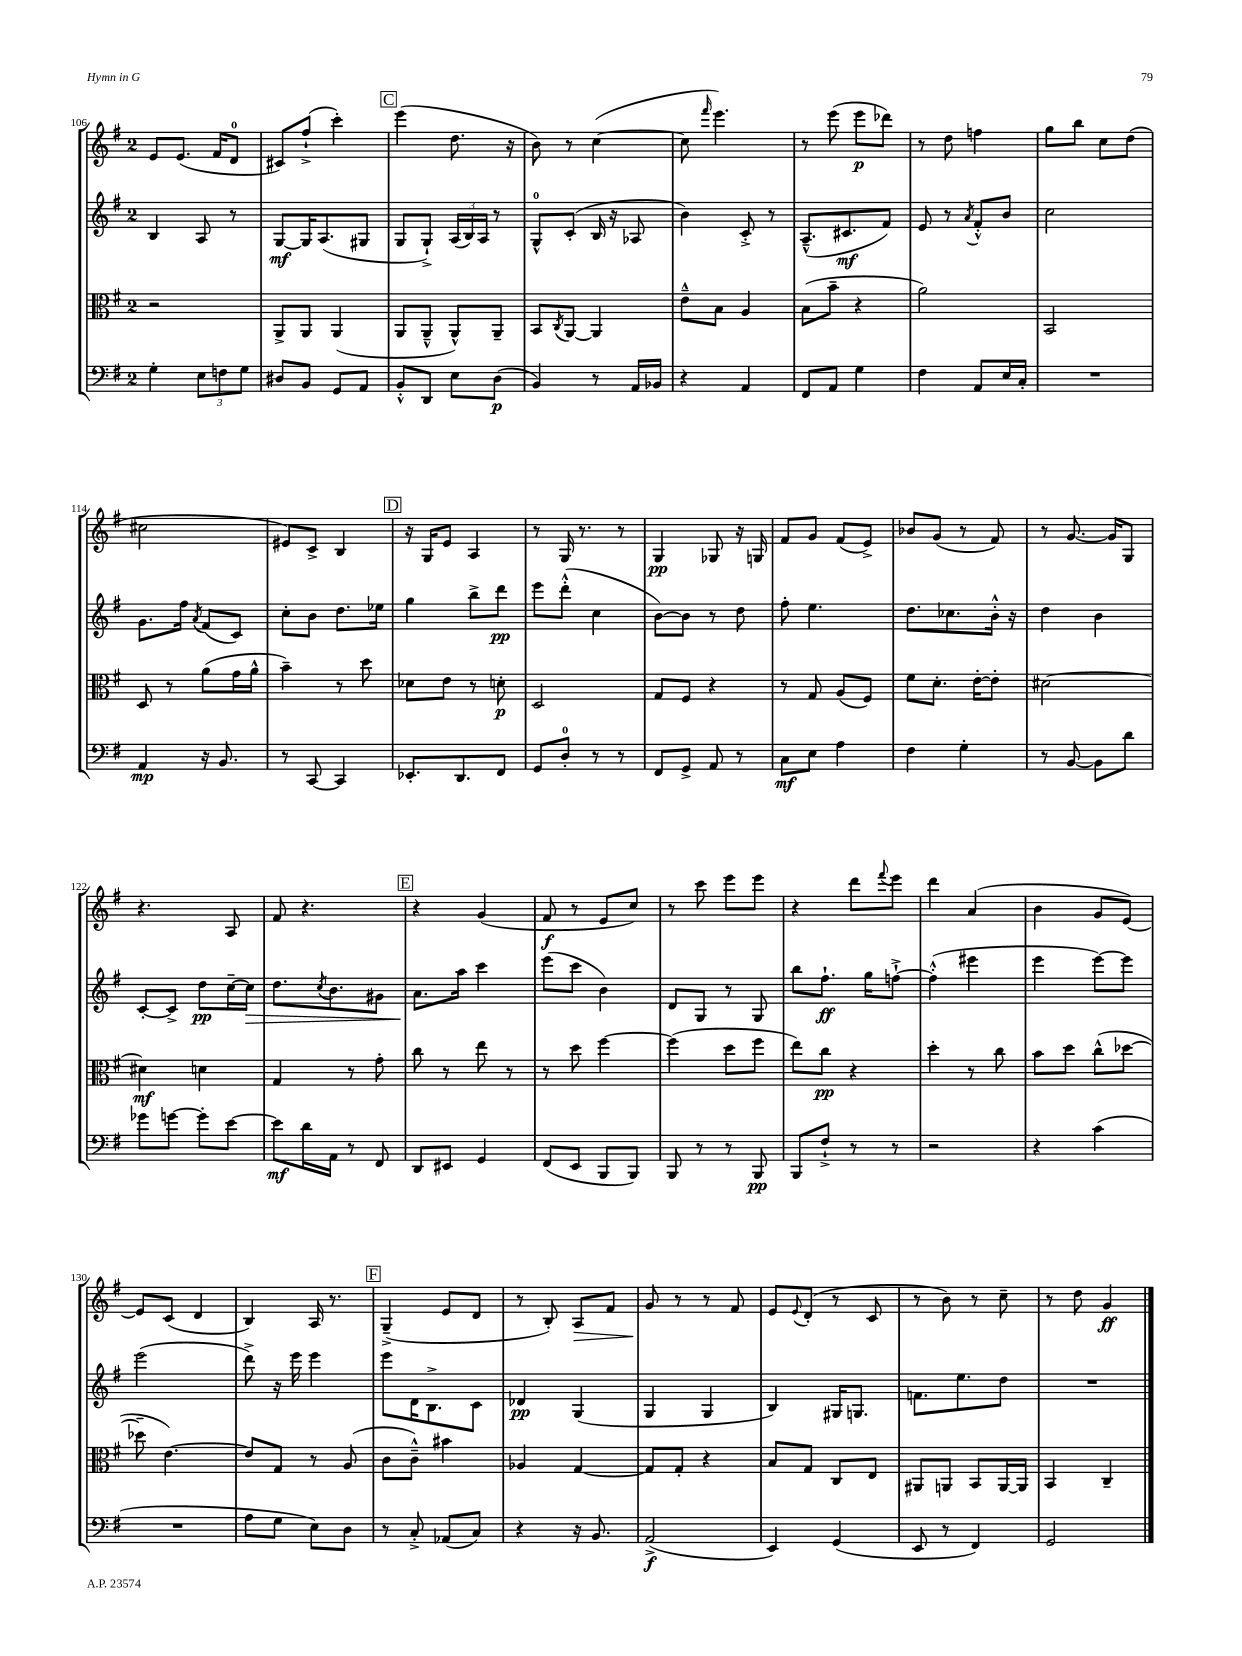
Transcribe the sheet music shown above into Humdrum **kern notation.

**kern	**kern	**kern	**kern
*staff4	*staff3	*staff2	*staff1
*clefF4	*clefC3	*clefG2	*clefG2
*k[f#]	*k[f#]	*k[f#]	*k[f#]
*M2/4	*M2/4	*M2/4	*M2/4
4G'\	2r	4B/	8e/L
.	.	.	(8.e/J
12E\L	.	8A/	.
.	.	.	16f#/LK
12F\	.	.	.
.	.	8r	8d/J
12G\J	.	.	.
=	=	=	=
8D#/L	8AA^/L	[8G/L	8c#/L)
8BB/J	8AA/J	16G/]K	(8ff#`^/J
.	.	(8.A/	.
8GG/L	(4AA/	.	4ccc'\)
8AA/J	.	8G#/J	.
=	=	=	=
8BB'^^/L	8AA/L	8G/L	(4eee\
8DD/J	8AA~^^/J	8G`^/J)	.
8E\L	8AA^^/L)	(24A/LL	8.dd\
.	.	24B/)	.
.	.	24A/JJ	.
(8D\J	8AA~/J	8r	.
.	.	.	16r
=	=	=	=
4BB/)	8BB/L	8G^^/L	8b\)
.	8qC/	.	.
.	[8AA/J	(8c'/J	8r
8r	4AA/]	16B/	([4cc\
.	.	16r	.
16AA/LL	.	8A-/	.
16BB-/JJ	.	.	.
=	=	=	=
4r	8e~^^\L	4b\)	8cc\]
.	.	.	16qqfff#/
.	8B\J	.	4.eee\)
4AA/	4A/	8c'^/	.
.	.	8r	.
=	=	=	=
8FF#/L	(8B\L	(8.A~^^/L	8r
8AA/J	8b~\J	.	(8eee\
.	.	8.c#/	.
4G\	4r	.	8eee\L
.	.	8f#/J)	8ddd-\J)
=	=	=	=
4F#\	2a\)	8e/	8r
.	.	8r	8dd\
.	.	8qa/	.
8AA/L	.	8f#'^^/L	4ff\
16E/L	.	8b/J	.
16C'/JJ	.	.	.
=	=	=	=
2r	2BB/	2cc\	8gg\L
.	.	.	8bb\J
.	.	.	8cc\L
.	.	.	(8dd\J
=	=	=	=
4AA/	8D/	8.g\L	2cc#\
.	8r	.	.
.	.	16ff#\Jk	.
.	.	8qa/	.
16r	(8a\L	(8f#/L	.
8.BB/	.	.	.
.	16g\L	8c/J)	.
.	16a^^\JJ	.	.
=	=	=	=
8r	4b~\)	8cc'\L	8e#/L)
[8CC/	.	8b\J	8c^/J
4CC/]	8r	8.dd\L	4B/
.	8dd\	.	.
.	.	16ee-\Jk	.
=	=	=	=
8.EE-'/L	8d-\L	4gg\	16r
.	.	.	16G/LK
.	8e\J	.	8e/J
8.DD/	.	.	.
.	8r	8bb^\L	4A/
8FF#/J	8d'\	8ddd\J	.
=	=	=	=
8GG/L	2D/	8eee\L	8r
8D'/J	.	(8ddd'^^\J	16G/
.	.	.	8.r
8r	.	4cc\	.
8r	.	.	8r
=	=	=	=
8FF#/L	8G/L	[8b\L)	4G/
8GG^/J	8F#/J	8b\]J	.
8AA/	4r	8r	8G-/
8r	.	8dd\	16r
.	.	.	16G/
=	=	=	=
8C\L	8r	8ff#'\	8f#/L
8E\J	8G/	4.ee\	8g/J
4A\	(8A/L	.	(8f#/L
.	8F#/J)	.	8e^/J)
=	=	=	=
4F#\	8f#\L	8.dd\L	8b-/L
.	8.d'\J	.	(8g/J
.	.	8.cc-\	.
4G'\	.	.	8r
.	[16e'\LK	.	.
.	8e'\]J	16b'^^\Jk	8f#/)
.	.	16r	.
=	=	=	=
8r	[2d#\	4dd\	8r
[8BB/	.	.	[8.g/
8BB\]L	.	4b\	.
.	.	.	16g/]LK
8d\J	.	.	8G/J
=	=	=	=
8g-\L	4d#\]	[8c'/L	4.r
[8g\J	.	8c^/]J	.
8g'\]L	4d\	8dd\L	.
[8e\J	.	[16cc~\L	8A/
.	.	16cc\]JJ	.
=	=	=	=
8e\]L	4G/	8.dd\L	8f#/
16d\L	.	.	4.r
.	.	8qcc/	.
16AA\JJ	.	8.b\	.
8r	8r	.	.
8FF#/	8g'\	8g#\J	.
=	=	=	=
8DD/L	8cc\	8.a\L	4r
8EE#/J	8r	.	.
.	.	16aa\Jk	.
4GG/	8ee\	4ccc\	(4g/
.	8r	.	.
=	=	=	=
(8FF#/L	8r	(8eee\L	8f#/
8EE/J	8dd\	8ccc\J	8r
8BBB/L	[4ff#\	4b\)	8e/L
8BBB/J)	.	.	8cc/J)
=	=	=	=
8BBB/	(4ff#\]	8d/L	8r
8r	.	8G/J	8ccc\
8r	8dd\L	8r	8eee\L
8BBB/	8ff#\J	8G/	8eee\J
=	=	=	=
8BBB/L	8ee\L)	8bb\L	4r
8F#`^/J	8cc\J	8.ff#`\J	.
8r	4r	.	8ddd\L
.	.	16gg\LK	.
.	.	.	8qqfff#/
8r	.	[8ff`^\J	8eee\J
=	=	=	=
2r	4dd'\	(4ff'^^\]	4ddd\
.	8r	4eee#\	(4a/
.	8cc\	.	.
=	=	=	=
4r	8b\L	4eee\	4b\
.	8dd\J	.	.
(4c\	(8cc^^\L	[8eee\L)	8g/L
.	[8dd-\J	8eee\]J	[8e/J)
=	=	=	=
2r	8dd-~\]	(2eee\	8e/]L
.	[4.e\)	.	(8c/J
.	.	.	4d/
=	=	=	=
8A\L	8e/]L	8ddd^\)	4B/)
8G\J	8G/J	16r	.
.	.	16eee\	.
8E\L)	8r	4eee\	16A/
.	.	.	8.r
8D\J	(8A/	.	.
=	=	=	=
8r	8c\L	8eee\L	(4G~^/
8C'^/	8c~^^\J)	16d\K	.
.	.	8.B^\	.
(8AA-/L	4b#\	.	8e/L
8C/J)	.	8c\J	8d/J
=	=	=	=
4r	4A-/	4d-/	8r
.	.	.	8B'/)
16r	[4G/	(4G/	8A/L
8.BB/	.	.	.
.	.	.	8f#/J
=	=	=	=
(2AA^/	8G/]L	4G/	8g/
.	8G'/J	.	8r
.	4r	4G/	8r
.	.	.	8f#/
=	=	=	=
4EE/)	8B/L	4B/)	8e/L
.	.	.	8qqe/
.	8G/J	.	(8d'/J
(4GG/	8C/L	16G#/LK	8r
.	.	8.G/J	.
.	8E/J	.	8c/
=	=	=	=
8EE/	8AA#/L	8.f\L	8r
8r	8AA/J	.	8b\)
.	.	8.ee\	.
4FF#/)	8BB/L	.	8r
.	[16AA/L	8dd\J	8cc~\
.	16AA/]JJ	.	.
=	=	=	=
2GG/	4BB/	2r	8r
.	.	.	8dd\
.	4C~/	.	4g/
==	==	==	==
*-	*-	*-	*-
